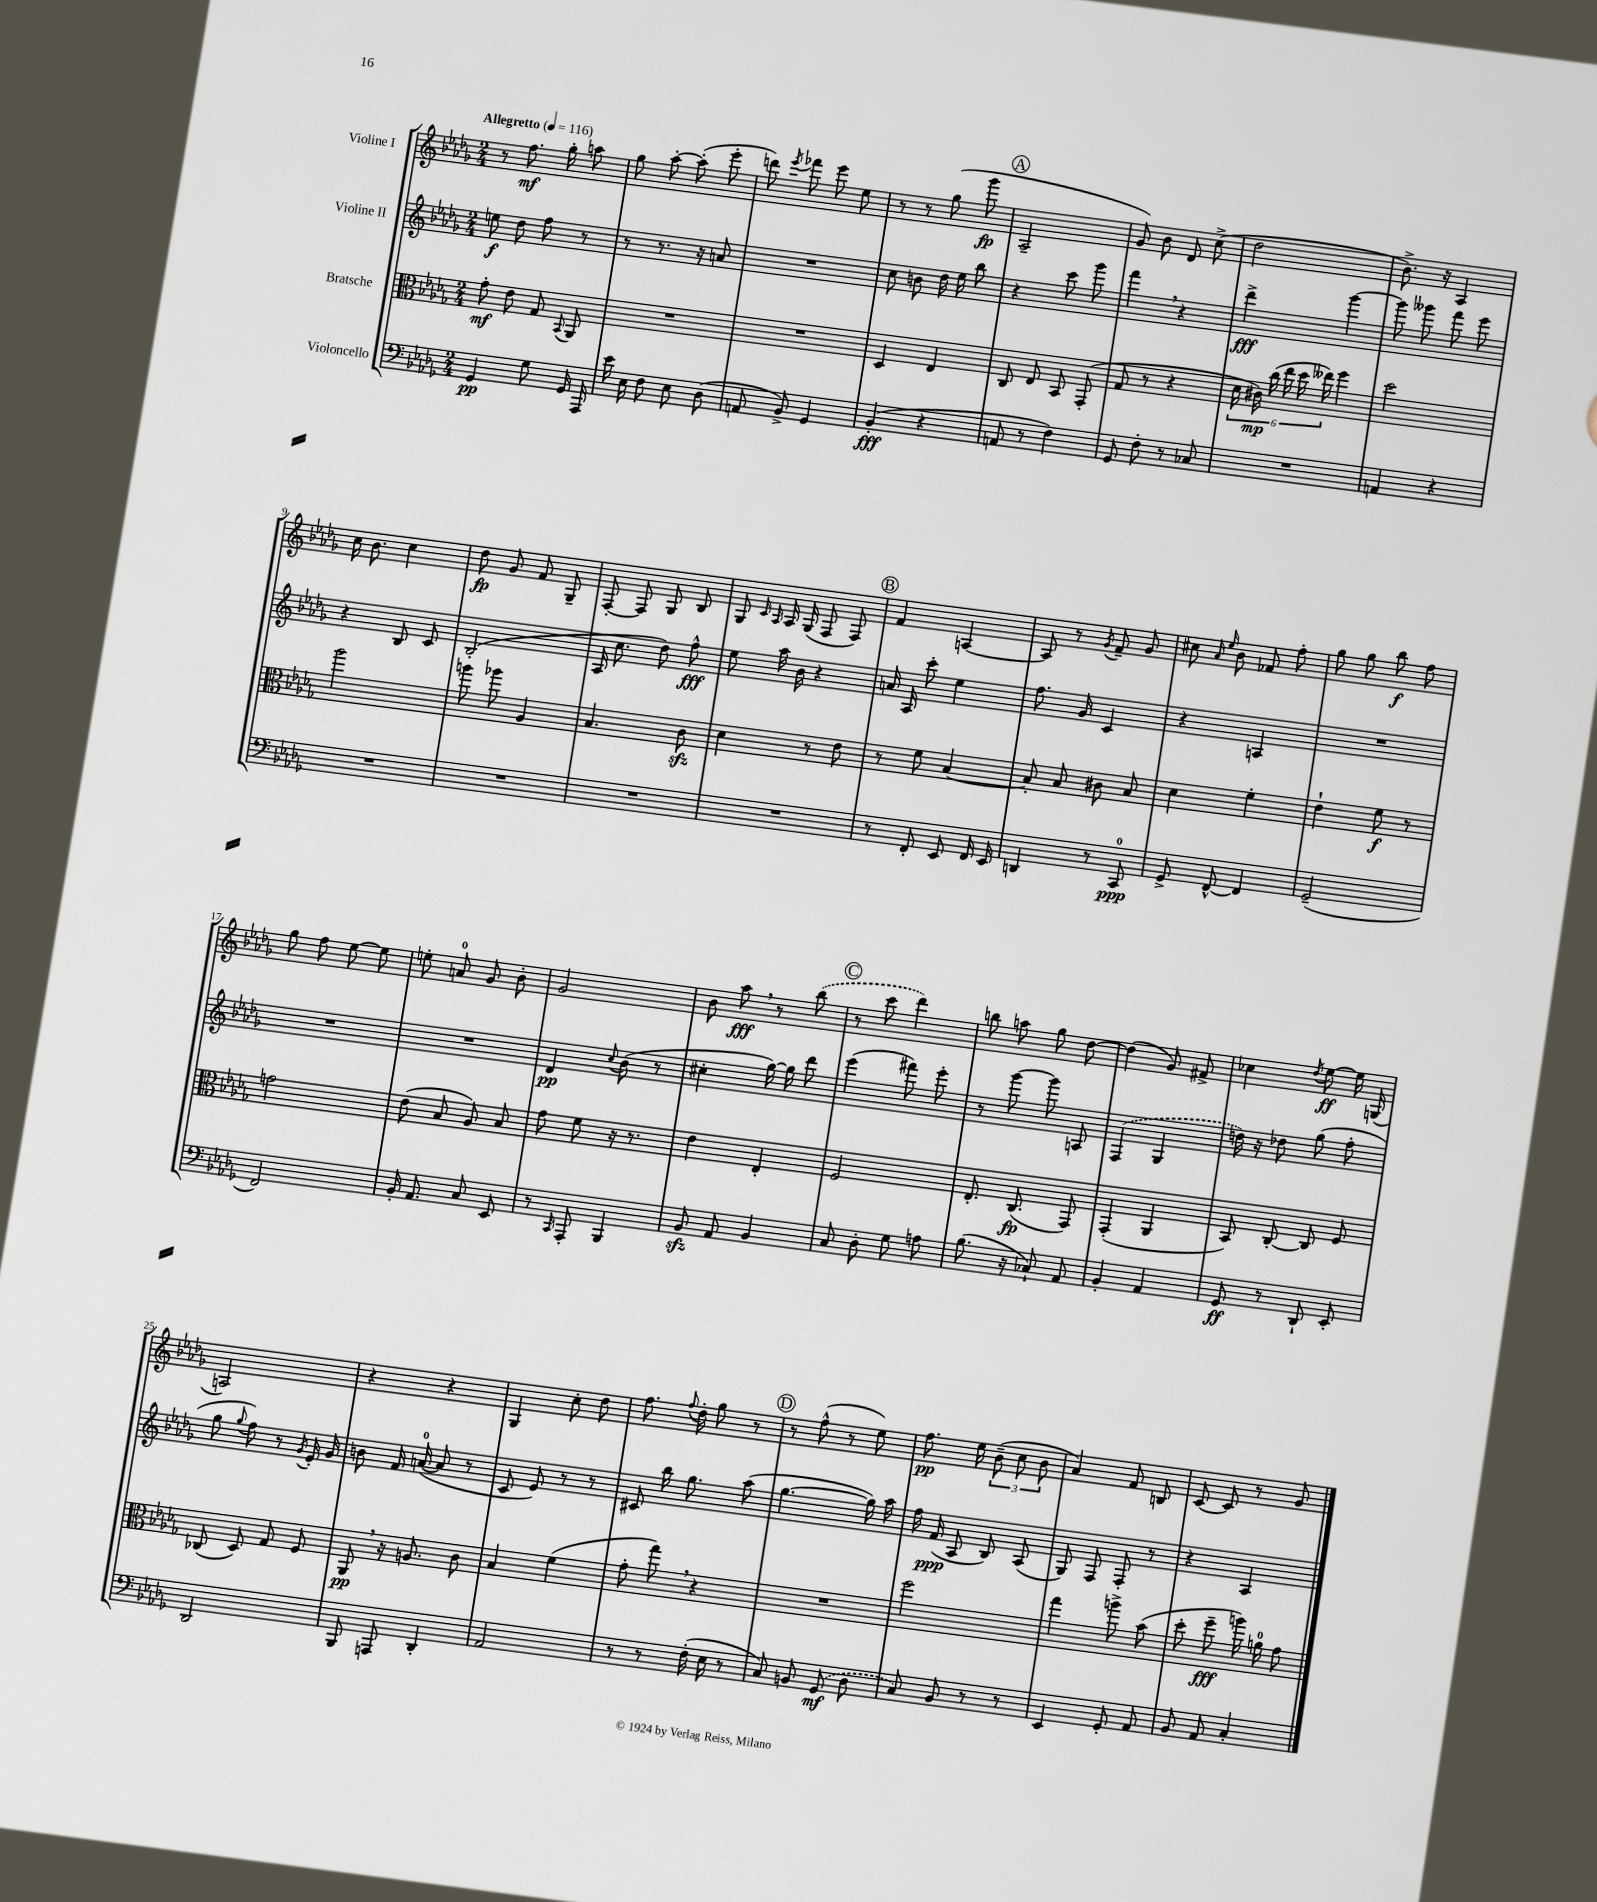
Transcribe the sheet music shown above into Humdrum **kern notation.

**kern	**kern	**kern	**kern
*staff4	*staff3	*staff2	*staff1
*clefF4	*clefC3	*clefG2	*clefG2
*k[b-e-a-d-g-]	*k[b-e-a-d-g-]	*k[b-e-a-d-g-]	*k[b-e-a-d-g-]
*M2/4	*M2/4	*M2/4	*M2/4
*MM116	*MM116	*MM116	*MM116
4GG-	8g-'	8ee	8r
.	8e-	8dd-	8.ff
8G-	8G-	8ff	.
.	.	.	16gg-'
.	8qqBB-	.	.
16GG-	8AA-	8r	8aa
16AAA-	.	.	.
=	=	=	=
16e-	2r	8r	8gg-
16E-	.	.	.
8F	.	8.r	[8aa-'
8E-	.	.	(8aa-']
.	.	16r	.
(8D-	.	8a	8eee-'
=	=	=	=
8AA	2r	2r	8ddd)
.	.	.	8qeee-
8BB-^)	.	.	8fff-
4GG-	.	.	8eee-
.	.	.	8ee-
=	=	=	=
(4BB-'	4D-	8cc	8r
.	.	8b	8r
4r	4E-	16dd-	(8gg-
.	.	16ee-	.
.	.	8bb-	8ggg-
=	=	=	=
8AA	8C	4r	2A-~
8r	8E-	.	.
4F)	8BB-	8ccc	.
.	(8GG-'	8ggg-	.
=	=	=	=
8GG-	8G-	4fff	8g-)
8F'	8r	.	8b-
8r	4r	4r	8d-
8C-	.	.	(8cc^
=	=	=	=
2r	24d-	4ddd-^	2dd-
.	24c#)	.	.
.	(24cc	.	.
.	24ee-	.	.
.	24dd-	.	.
.	24ee--)	.	.
.	4ff	[4ggg-	.
=	=	=	=
4AA	2dd-	8ggg-]	8.b-^)
.	.	8ggg--	.
.	.	.	16r
4r	.	8fff	4A-
.	.	8eee-	.
=	=	=	=
2r	2aa-	4r	16cc
.	.	.	8.b-
.	.	8B-	4cc
.	.	8c	.
=	=	=	=
2r	8aa	(2B-'	8dd-
.	8aa-	.	8g-
.	4A-	.	8f
.	.	.	8G-~
=	=	=	=
2r	4.B-	16A-	[8F'
.	.	8.cc	.
.	.	.	8F]
.	.	8dd-)	8G-
.	8c	8ff^^	8B-
=	=	=	=
2r	4d-	8ee-	8G-
.	.	.	16qqc
.	.	.	16qqA-
.	.	16aa-	16A-
.	.	16b-	(16G-
.	8r	4r	8F
.	8e-	.	8F)
=	=	=	=
8r	8r	16a	4f
.	.	16A-	.
8FF'	8f	8ccc'	.
8EE-	[4B-	4ee-	[4A
16FF	.	.	.
16EE-	.	.	.
=	=	=	=
4DD	8B-']	8.ff	8A]
.	8B-	.	8r
.	.	16g-	.
.	.	.	8qg-
8r	8c#	4c	8f~
8CC	8B-	.	8g-
=	=	=	=
8GG-^	4d-	4r	8cc#
.	.	.	16qqa-
.	.	.	16qqee-
[8FF^^	.	.	8b-
4FF]	4f'	4A	8f-
.	.	.	8ff'
=	=	=	=
(2GG-~	4e-`	2r	8gg-
.	.	.	8gg-
.	8f	.	8bb-
.	8r	.	8ff
=	=	=	=
2FF)	2g	2r	8gg-
.	.	.	8ff
.	.	.	[8ee-
.	.	.	8ee-]
=	=	=	=
16BB-'	(8e-	2r	8ee'
8.AA-	.	.	.
.	8B-	.	8a
8C	8A-)	.	8g-
8EE-	8B-	.	8b-'
=	=	=	=
8r	8g-	4d-	2g-
16qqCC	.	.	.
8AAA-'	8f	.	.
.	.	8qqcc	.
4BBB-	16r	(8b-	.
.	8.r	.	.
.	.	8r	.
=	=	=	=
8BB-	4e-	4cc#'	8b-
8AA-	.	.	8aa-
4BB-	4E-'	[16gg-)	8r
.	.	16gg-]	.
.	.	8ddd-	(8bb-
=	=	=	=
8C	2F	(4eee-	8r
8D-'	.	.	8ccc
8G-	.	8fff#)	4ddd-)
8A	.	8eee-'	.
=	=	=	=
(8.B-	8.E-'	8r	8bb
.	.	[8ggg-	8aa
16r	(8.C	.	.
8C-`)	.	8ggg-]	8gg-
8AA-	8GG-)	8A	[8dd-
=	=	=	=
4BB-'	(4GG-'	(4F	(4dd-]
4AA-	4AA-	4G-	8g-)
.	.	.	8f#^
=	=	=	=
8GG-	8BB-)	16dd)	4cc-
.	.	16r	.
8r	[8C'	8dd-	.
.	.	.	8qdd-
8DD-`	8C]	(8gg-	[8ee-
8EE-'	8F	8ff'	16ee-]
.	.	.	(16G
=	=	=	=
2DD-	(8C-	8gg-	2A)
.	.	8qqgg-	.
.	8D-)	8ff)	.
.	8G-	8r	.
.	.	8qg-	.
.	8F	16e-'	.
.	.	16g-	.
=	=	=	=
8BBB-	8AA-	8b	4r
8AAA	16r	16f	.
.	8.A	([16a	.
4DD-'	.	8a]	4r
.	8c	8r	.
=	=	=	=
2AA-	4B-	8c	4G-
.	.	8e-)	.
.	(4f	8r	8cc'
.	.	8r	8dd-
=	=	=	=
8r	8g-'	8c#	8.ff
8r	8gg-)	16bb-	.
.	.	.	8qqff
.	.	8.gg-	16dd-'
(16F'	4r	.	8gg-
16E-	.	.	.
8r	.	(8aa-	8r
=	=	=	=
8C)	2r	[4.gg-	8r
8BB	.	.	(8ff^^
(8GG-	.	.	8r
8D-	.	16gg-])	8ee-)
.	.	16aa-	.
=	=	=	=
8C)	2ff	16ff	8.ff
.	.	(16f	.
8BB-	.	8A-	.
.	.	.	16ee-
8r	.	8B-)	(12b-~
.	.	.	12cc
8r	.	(8A-	.
.	.	.	12b-
=	=	=	=
4EE-	4gg-	8G-)	4a-)
.	.	8F	.
8GG-'	8aa^	8F'	8f
8AA-	(8b-	8r	8B
=	=	=	=
8BB-	8dd-'	4r	[8c
8AA-	8ff~	.	8c]
4C'	16aa)	4A-	8r
.	16a	.	.
.	8g-	.	8g-
==	==	==	==
*-	*-	*-	*-
